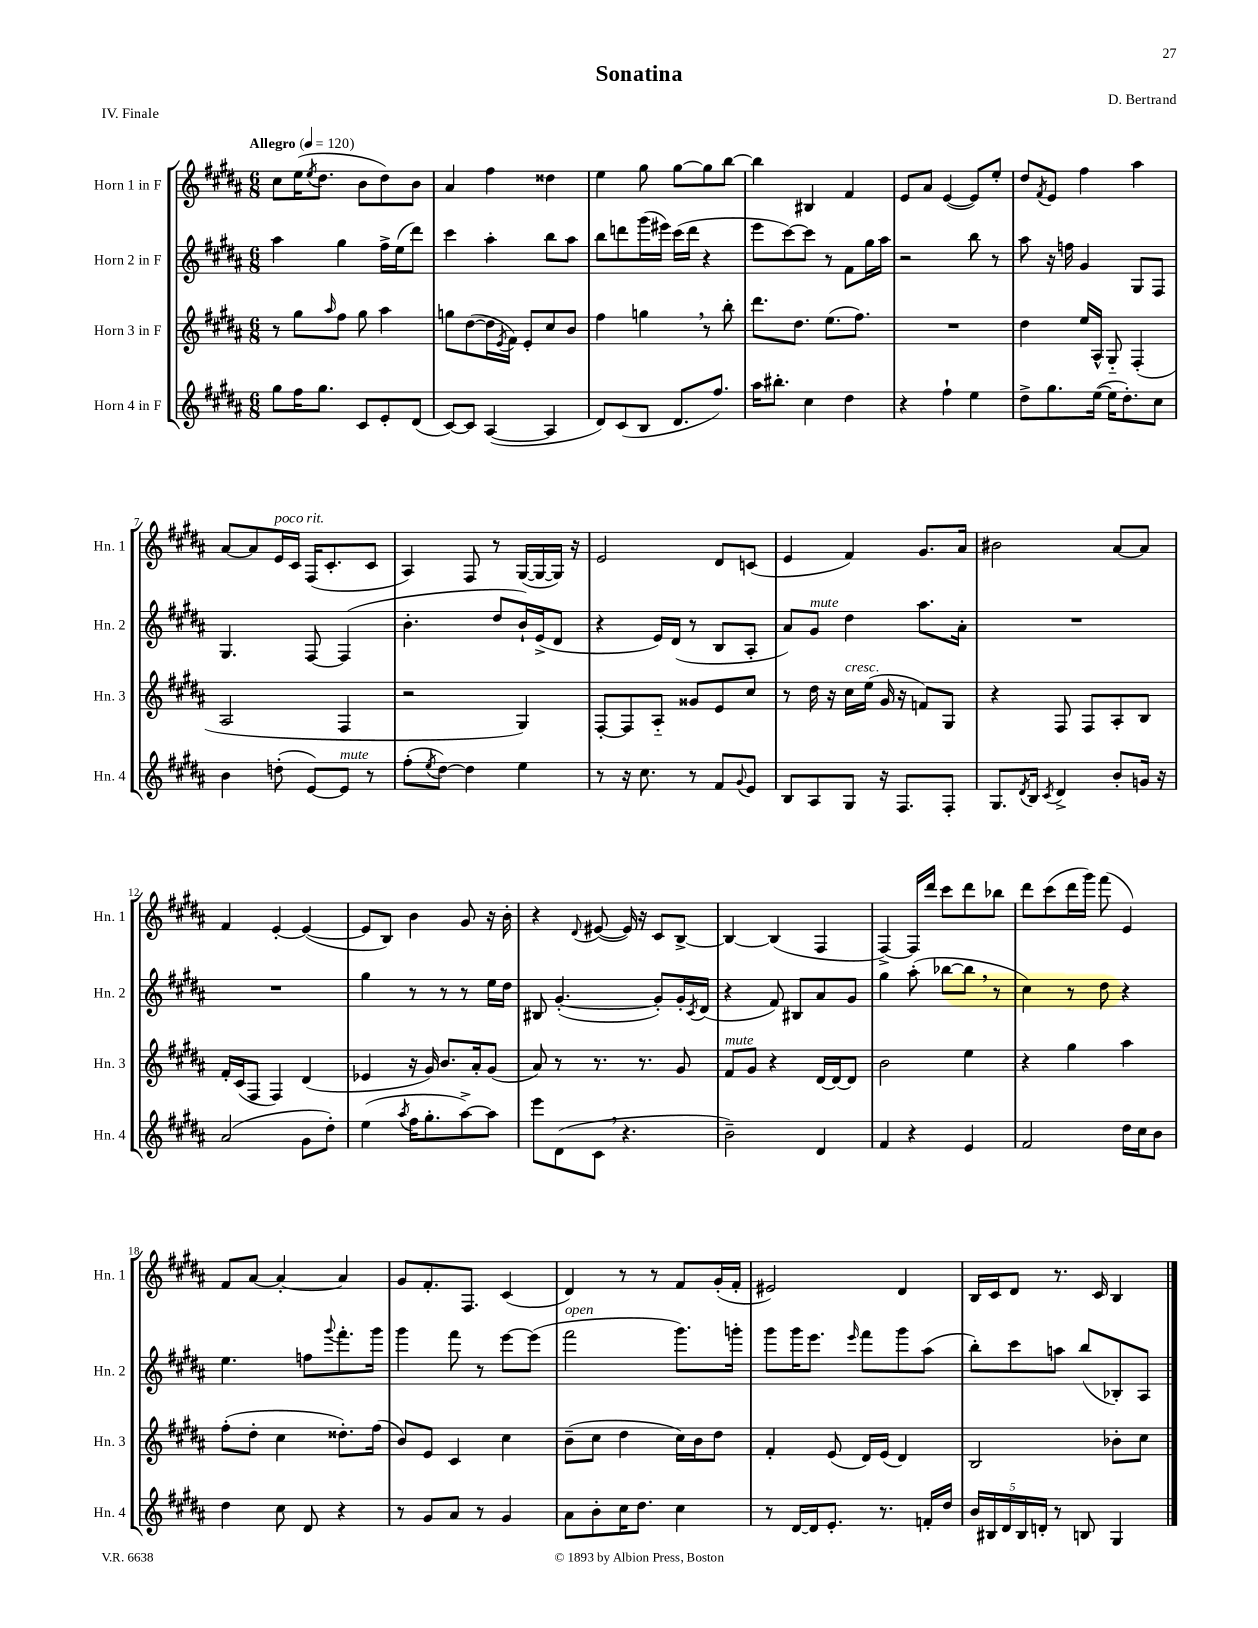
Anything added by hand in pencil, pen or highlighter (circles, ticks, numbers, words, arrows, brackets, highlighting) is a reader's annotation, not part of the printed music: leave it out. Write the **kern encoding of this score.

**kern	**kern	**kern	**kern
*staff4	*staff3	*staff2	*staff1
*clefG2	*clefG2	*clefG2	*clefG2
*k[f#c#g#d#a#]	*k[f#c#g#d#a#]	*k[f#c#g#d#a#]	*k[f#c#g#d#a#]
*M6/8	*M6/8	*M6/8	*M6/8
*MM120	*MM120	*MM120	*MM120
8gg#	8r	4aa#	8cc#
16ff#	8gg#	.	(16ee
.	.	.	8qee
8.gg#	.	.	8.dd#
.	16qqaa#	.	.
.	8ff#	4gg#	.
8c#	8gg#	.	8b
8e'	4aa#	16ff#^	8dd#)
.	.	(16ee	.
(8d#	.	8ddd#)	8b
=	=	=	=
[8c#)	8gg	4ccc#	4a#
8c#]	([8dd#	.	.
([4A#	16dd#]	4aa#'	4ff#
.	8qe	.	.
.	16f#)	.	.
.	8e'	.	.
4A#]	8cc#	8bb	4dd##
.	8b	8aa#	.
=	=	=	=
8d#)	4ff#	8bb	4ee
(8c#	.	8ddd	.
8B	4gg	(16ggg#	8gg#
.	.	16eee#)	.
8.d#	.	(16ccc#	[8gg#
.	.	16ddd	.
.	8r	4r	8gg#]
8.ff#)	.	.	.
.	8bb'	.	[8bb
=	=	=	=
16aa#	8.ddd#	8eee	4bb]
8.bb#'	.	.	.
.	.	[8ccc#)	.
.	8.dd#	.	.
4cc#	.	8ccc#]	4B#
.	(8.ee	8r	.
4dd#	.	8f#	4f#
.	8.ff#)	.	.
.	.	16gg#	.
.	.	16aa#	.
=	=	=	=
4r	2.r	2r	8e
.	.	.	8a#
4ff#`	.	.	([4e
4ee	.	8bb	8e])
.	.	8r	8ee'
=	=	=	=
8dd#^	4dd#	8aa#	8dd#
.	.	.	8qf#
8.gg#	.	16r	8e
.	.	16ff	.
.	16ee	4g#	4ff#
([16ee	16A#^^	.	.
16ee]	8G#'~	.	.
8.dd#')	.	.	.
.	(4F#'	8G#	4aa#
8cc#	.	8F#	.
=	=	=	=
4b	2A#	4.G#	[8a#
.	.	.	8a#]
(8dd'	.	.	16e
.	.	.	16c#
[8e)	.	[8F#	(16F#
.	.	.	8.c#'
8e]	4F#	(4F#]	.
8r	.	.	8c#
=	=	=	=
(8ff#'	2r	4.b'	4A#)
8qee	.	.	.
[8dd#)	.	.	.
4dd#]	.	.	8F#
.	.	8dd#	8r
4ee	4G#)	16b`)	([16G#
.	.	(16e^	16G#_
.	.	8d#	16G#])
.	.	.	16r
=	=	=	=
8r	[8F#'	4r	2e
16r	8F#]	.	.
8.cc#	.	.	.
.	8A#'~	16e)	.
.	.	(16d#	.
8r	8g##	8r	.
8f#	8e	8B	8d#
8qqg#	.	.	.
8e	8cc#	8A#'	(8c
=	=	=	=
8B	8r	8a#)	4e
8A#	16dd#	8g#	.
.	16r	.	.
8G#	16cc#	4dd#	4f#)
.	(16ee	.	.
16r	16g#	.	.
8.F#	16r	.	.
.	8f)	8.aa#	8.g#
8F#'	8G#	.	.
.	.	16a#'	16a#
=	=	=	=
8.G#	4r	2.r	2b#
8qd#	.	.	.
16B	.	.	.
8qc#	.	.	.
4d#^	8F#	.	.
.	8F#	.	.
8b'	8A#'	.	[8a#
16g	8B	.	8a#]
16r	.	.	.
=	=	=	=
(2a#	16f#'	2.r	4f#
.	(16c#	.	.
.	8F#	.	.
.	4F#)	.	[4e'
8g#	(4d#	.	(4e_
8dd#')	.	.	.
=	=	=	=
(4ee	4e-	4gg#	8e]
.	.	.	8B)
8qaa#	.	.	.
16ff#	16r	8r	4b
8.gg#'	16g#)	.	.
.	8.b	8r	.
[8aa#^)	.	8r	8g#
.	16a#'	.	.
8aa#]	(8g#	16ee	16r
.	.	16dd#	16b'
=	=	=	=
8eee	8a#)	8B#	4r
(8d#	8r	([4.g#'	.
.	.	.	8qqd#
8c#	8.r	.	([8e#
4.r	.	.	16e#])
.	8.r	.	16r
.	.	8g#'])	8c#
.	8g#	16g#'	[8B^
.	.	8qc#	.
.	.	(16d#	.
=	=	=	=
2b~)	8f#	4r	4B_
.	8g#	.	.
.	4r	8f#)	(4B]
.	.	8B#	.
4d#	[16d#	8a#	4F#
.	16d#_	.	.
.	8d#]	8g#	.
=	=	=	=
4f#	2b	4gg#	[4F#^)
4r	.	(8aa#'	16F#]
.	.	.	16ddd#
.	.	[8bb-	8ccc#
4e	4ee	8bb-]	8ddd#
.	.	8r	8bb-
=	=	=	=
2f#	4r	4cc#)	8ddd#
.	.	.	(8ccc#
.	4gg#	8r	16ddd#
.	.	.	16ggg#)
.	.	8dd#	(8fff#
16dd#	4aa#	4r	4e)
16cc#	.	.	.
8b	.	.	.
=	=	=	=
4dd#	(8ff#'	4.ee	8f#
.	8dd#'	.	[8a#
8cc#	4cc#	.	4a#'_
8d#	.	8ff	.
.	.	8qqggg#	.
4r	8.dd##')	8.fff#'	4a#]
.	(16ff#	16ggg#	.
=	=	=	=
8r	8b)	4ggg#	8g#
8g#	8e	.	8.f#'
8a#	4c#	8fff#	.
.	.	.	8.F#
8r	.	8r	.
4g#	4cc#	[8eee	(4c#
.	.	(8eee]	.
=	=	=	=
8a#	(8b~	2fff#	4d#)
8b'	8cc#	.	.
16cc#	4dd#	.	8r
8.dd#	.	.	.
.	.	.	8r
4cc#	16cc#)	8.ggg#)	8f#
.	16b	.	.
.	8dd#	.	(16g#'
.	.	16ggg'	16f#'
=	=	=	=
8r	4f#'	8ggg#	2e#)
[16d#	.	16ggg#	.
16d#]	.	8.eee	.
8.e'	(8e	.	.
.	.	16qqeee	.
.	16d#)	8fff#	.
8.r	(16e	.	.
.	4d#)	8ggg#	4d#
16f'	.	(8aa#	.
16dd#	.	.	.
=	=	=	=
20b	2B	8bb')	16B
20B#	.	.	.
.	.	.	16c#
20d#	.	.	.
.	.	8ccc#	8d#
20B#	.	.	.
20d'	.	.	.
8r	.	8aa	8.r
8B	.	(8bb	.
.	.	.	16c#
4G#	8b-'	8B-')	4B
.	8cc#	8A#	.
==	==	==	==
*-	*-	*-	*-
